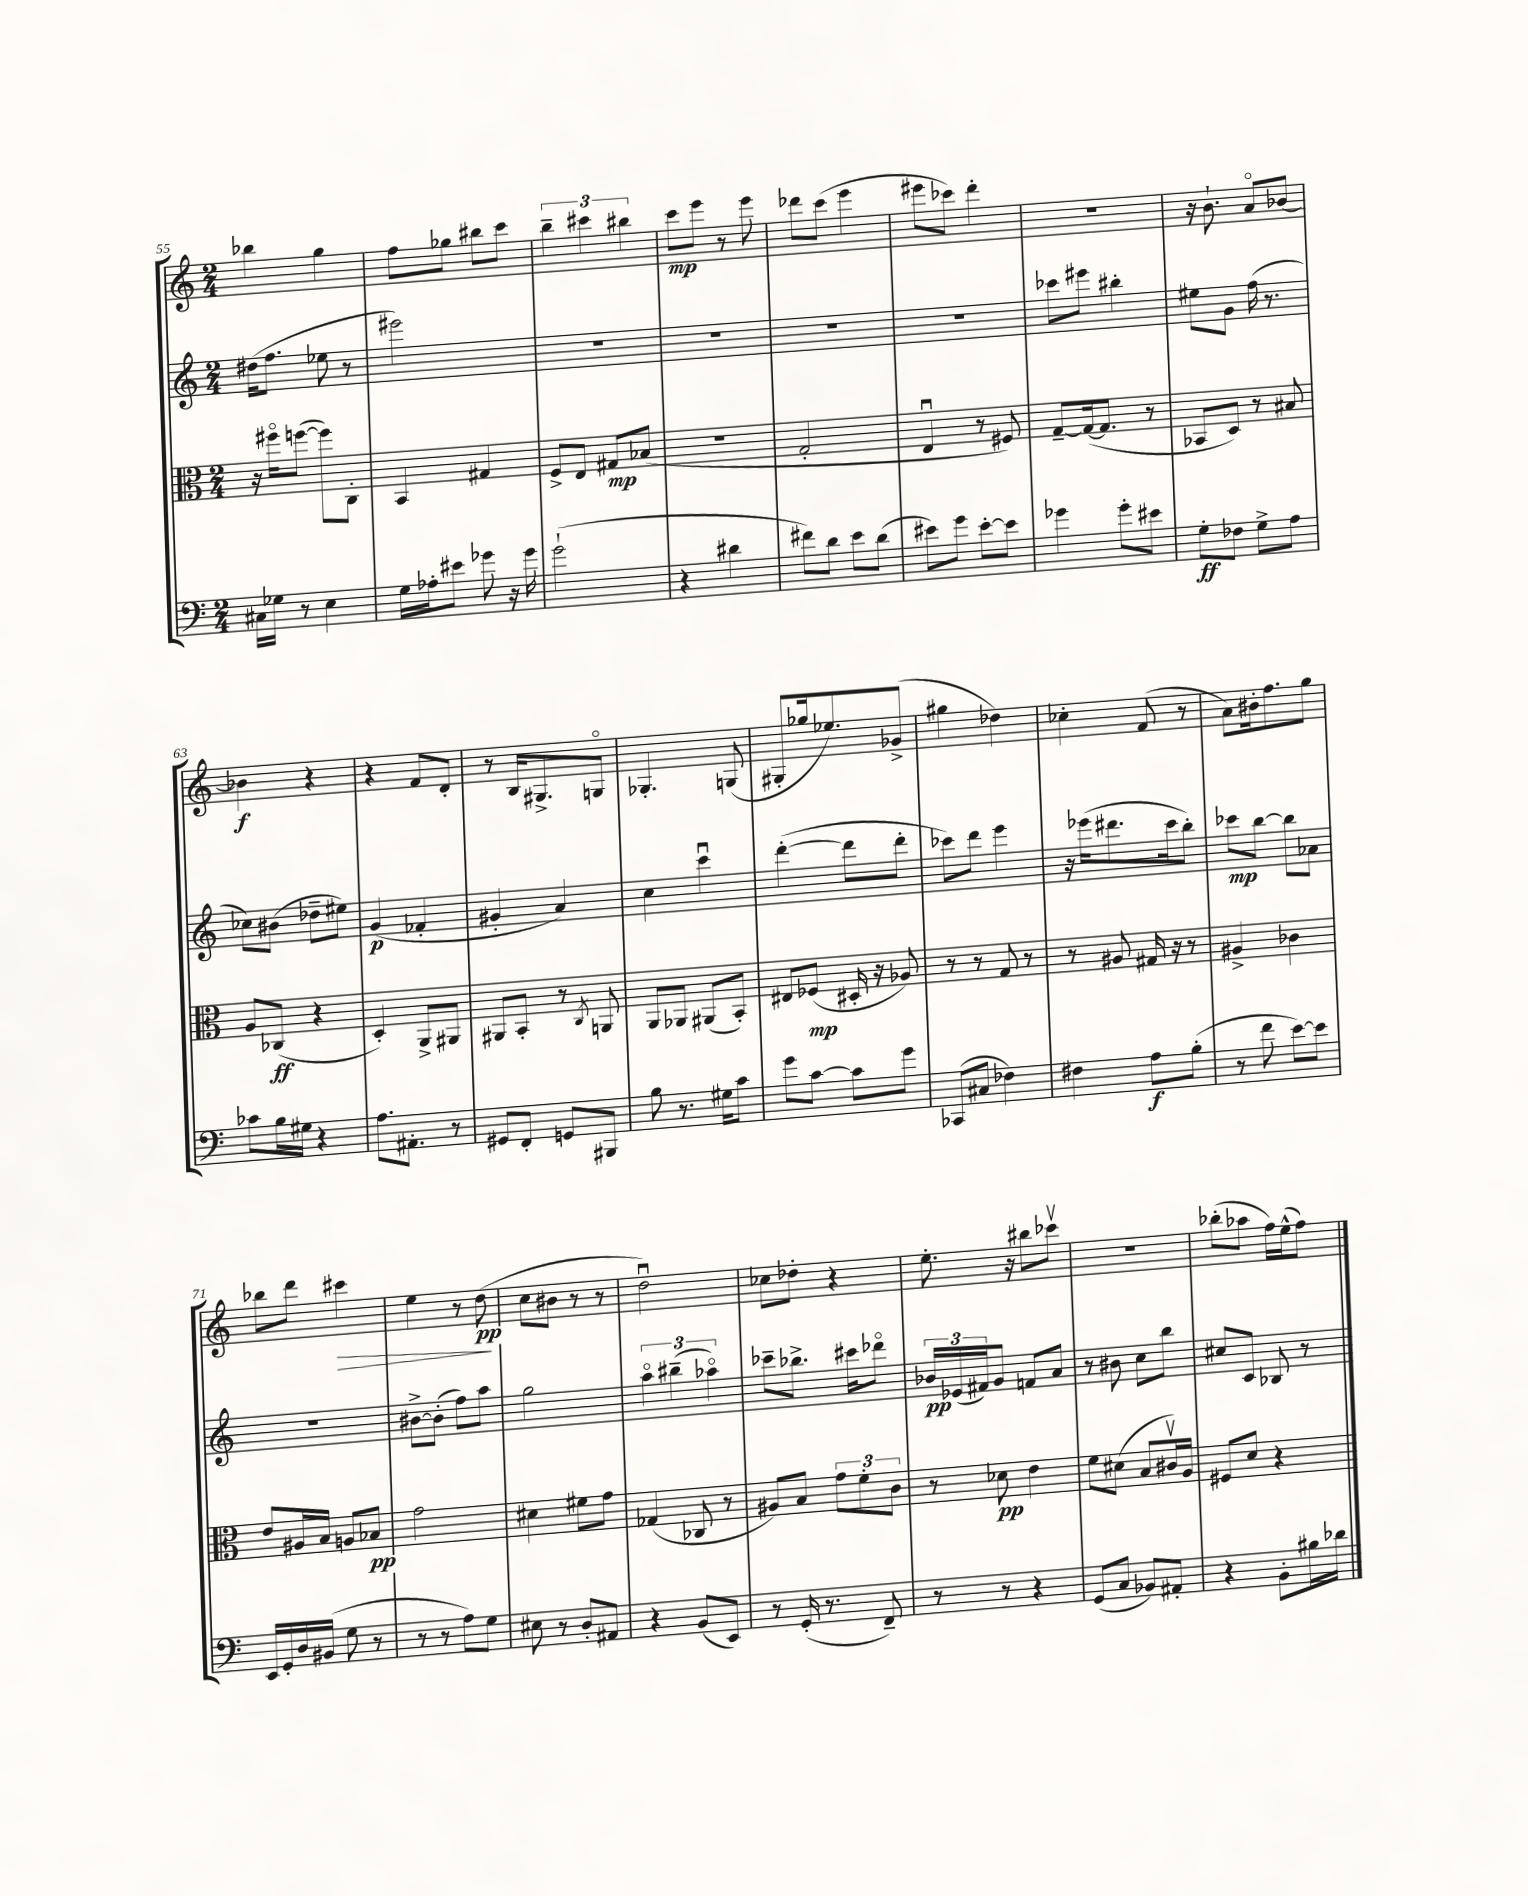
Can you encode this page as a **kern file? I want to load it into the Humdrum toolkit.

**kern	**kern	**kern	**kern
*staff4	*staff3	*staff2	*staff1
*clefF4	*clefC3	*clefG2	*clefG2
*k[]	*k[]	*k[]	*k[]
*M2/4	*M2/4	*M2/4	*M2/4
16C#	16r	(16dd#	4bb-
16G-	16ff#o	8.ff	.
8r	([8ff	.	.
4E	8ff])	8ee-	4gg
.	8C'	8r	.
=	=	=	=
16G	4BB	2eee#)	8ff
16A-'	.	.	.
8e#	.	.	8gg-
8g-	4G#	.	8bb#
16r	.	.	8ccc
16g-	.	.	.
=	=	=	=
(2g`	8F^	2r	6bb~
.	8E	.	.
.	.	.	6ccc#
.	8G#	.	.
.	.	.	6bb#
.	(8B-	.	.
=	=	=	=
4r	2r	2r	8ccc
.	.	.	8eee
4d#	.	.	8r
.	.	.	8eee
=	=	=	=
8f#)	2G'	2r	8ddd-
8d	.	.	(8ccc
8e	.	.	4eee
(8d	.	.	.
=	=	=	=
8e#)	4Eu	2r	8eee#
8g	.	.	8ccc-)
[8e#'	8r	.	4ddd'
8e#]	8F#)	.	.
=	=	=	=
4g-	[8G~	8ccc-	2r
.	(16G_	8eee#	.
.	8.G]	.	.
8g-'	.	4bb#'	.
8e#	8r	.	.
=	=	=	=
8G'	8BB-	8ee#	16r
.	.	.	8.b`
8F-	8D)	8g	.
8G^	8r	(16ff	8ao
.	.	8.r	.
8A	8B#	.	[8b-
=	=	=	=
8c-	8A	8cc-)	4b-]
16B	(8C-	(8b#	.
16G#	.	.	.
4r	4r	8dd-~	4r
.	.	8ee#)	.
=	=	=	=
8.A	4D')	(4g	4r
8.AA#'	.	.	.
.	8AA^	4f-'	8f
8r	8AA#	.	8d'
=	=	=	=
8GG#	8AA#	4g#'	8r
8FF'	8BB'	.	16B
.	.	.	8.G#^
8GG	8r	4a)	.
.	8qC	.	.
8BBB#	8AA	.	8Go
=	=	=	=
8B	8AA	4cc	4.G-'
8.r	8AA-	.	.
.	(8AA#	4cccu	.
16G#	.	.	.
8c	8BB')	.	(8G
=	=	=	=
8g	8E#	([4ddd'	8G#'
[8c	(8F-	.	16gg-
.	.	.	8.ee-)
8c]	16D#'	8ddd]	.
.	16r	.	.
8g	8A-)	8ddd'	(8g-^
=	=	=	=
(8CC-	8r	8ccc-)	4gg#
8C#	8r	8ddd	.
4F-)	8G	4eee	4dd-)
.	8r	.	.
=	=	=	=
4F#	8r	16r	4cc-'
.	.	(16eee-	.
.	8A#	8.ddd#	.
8A	16G#	.	(8f
.	16r	16ccc	.
(8B'	8r	8bb')	8r
=	=	=	=
8r	4A#^	8ccc-	8a)
8f	.	[8bb	16b#'
.	.	.	8.ff
[8e)	4c-	8bb]	.
8e]	.	8a-	8gg
=	=	=	=
16EE	8e	2r	8bb-
16GG'	.	.	.
16D	16A#	.	8ddd
(16BB#	16B	.	.
8G	8A	.	4ccc#
8r	8B-	.	.
=	=	=	=
8r	2g	[8b#^	4ee
8r	.	(8b#']	.
8A)	.	8ff)	8r
8G	.	8aa	(8dd
=	=	=	=
8E#	4d#	2gg	8cc
8r	.	.	8b#
8D'	8f#	.	8r
8AA#	8g	.	8r
=	=	=	=
4r	(4G-	6aao	2ddu)
.	.	(6bb#~	.
(8BB	8C-	.	.
.	.	6aa-o)	.
8EE)	8r	.	.
=	=	=	=
8r	8A#)	8ccc-~	8cc-
(16GG'	8B	8.bb-^	8dd-'
8.r	.	.	.
.	12g	.	4r
.	.	16ccc#	.
.	12f'	.	.
8FF~)	.	8ddd-o	.
.	12c	.	.
=	=	=	=
8r	8r	24b-	8.ee'
.	.	(24e-	.
.	.	24f#)	.
8r	8d-	8g	.
.	.	.	16r
4r	4e	8f	8bb#
.	.	8a	8ccc-v
=	=	=	=
(8GG	8f	8r	2r
8C	(8d#	8b#	.
8BB-)	8B	8cc	.
8AA#'	16c#v)	8bb	.
.	16A	.	.
=	=	=	=
4r	8F#	8cc#	(8bb-'
.	8d	8c	8aa-
8BB'	4r	8B-	16ff)
.	.	.	(16ee^^
16B#	.	8r	8ff)
16d-	.	.	.
==	==	==	==
*-	*-	*-	*-
